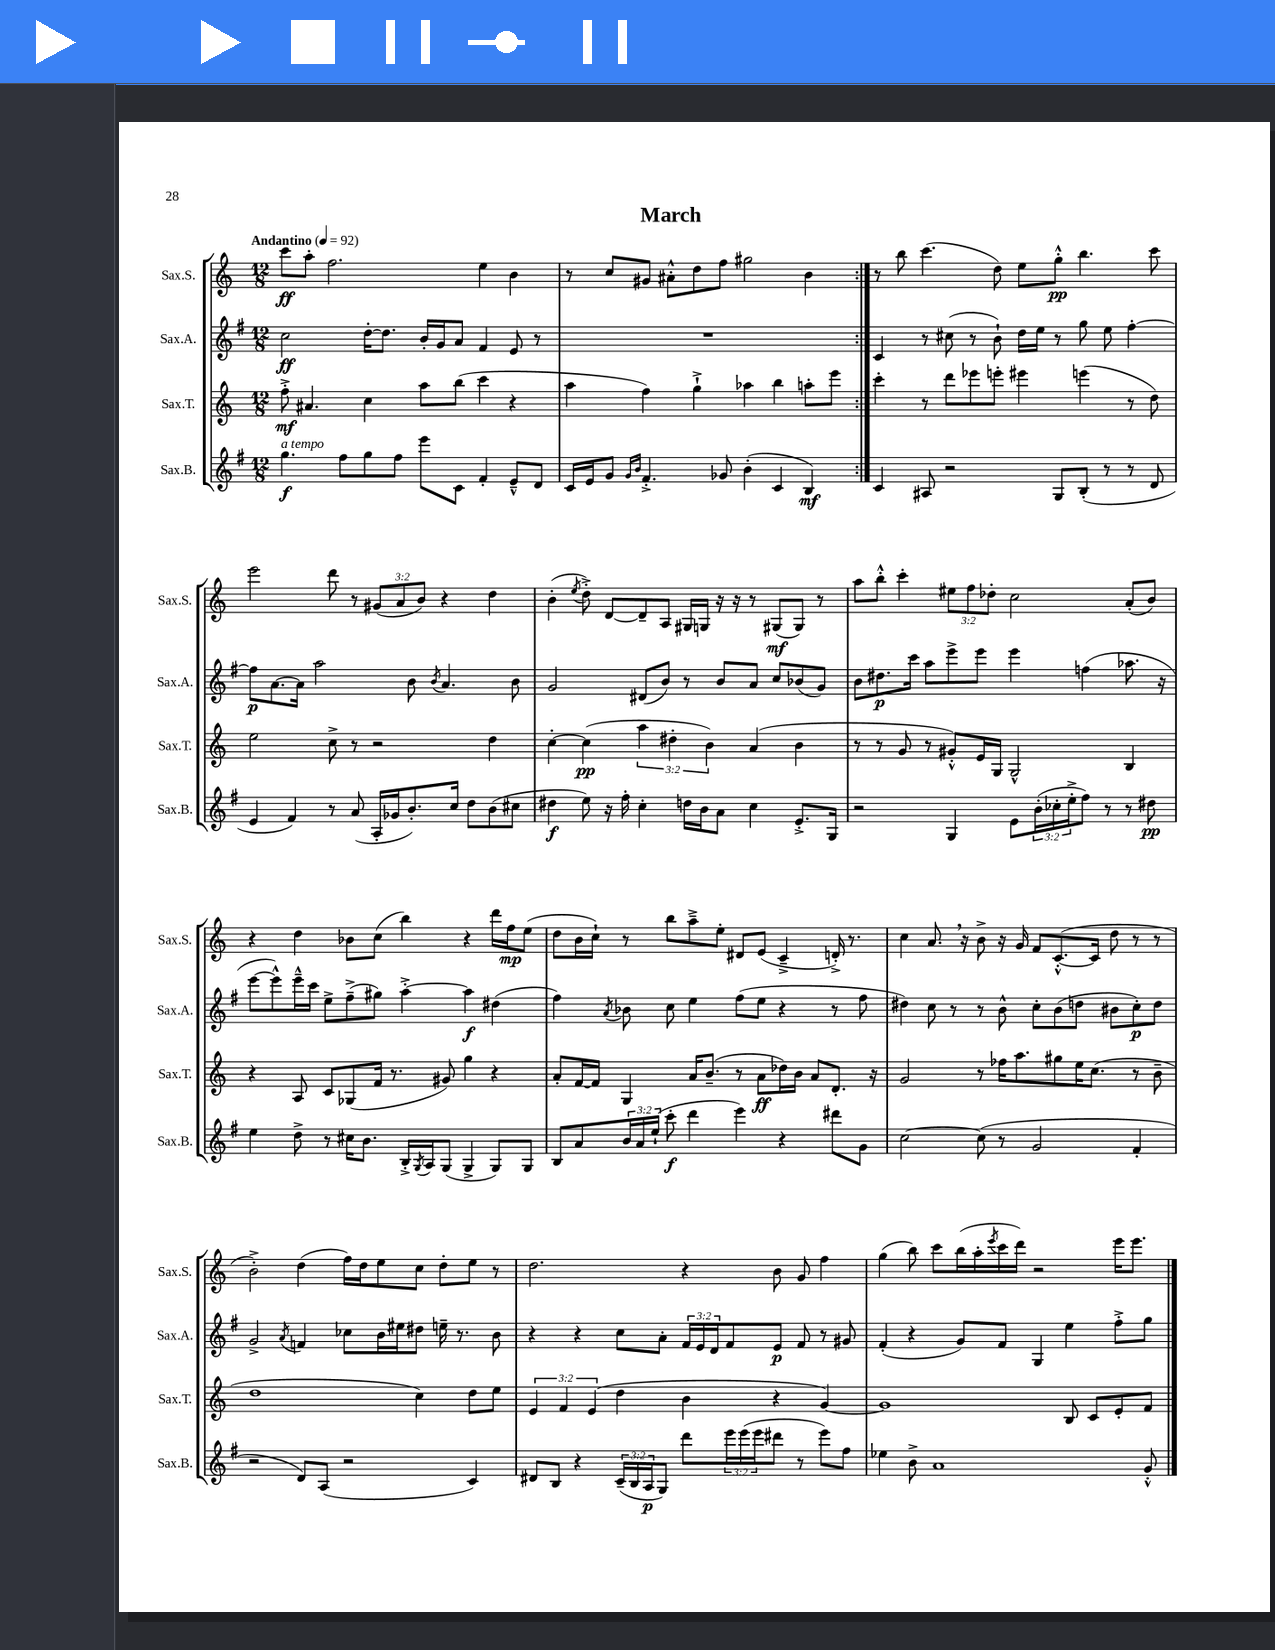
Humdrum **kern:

**kern	**dynam	**kern	**dynam	**kern	**dynam	**kern	**dynam
*part4	*part4	*part3	*part3	*part2	*part2	*part1	*part1
*staff4	*staff4	*staff3	*staff3	*staff2	*staff2	*staff1	*staff1
*I"Sax.B.	*	*I"Sax.T.	*	*I"Sax.A.	*	*I"Sax.S.	*
*I'Sax.B.	*	*I'Sax.T.	*	*I'Sax.A.	*	*I'Sax.S.	*
*clefG2	*	*clefG2	*	*clefG2	*	*clefG2	*
*k[f#]	*	*k[]	*	*k[f#]	*	*k[]	*
*M12/8	*	*M12/8	*	*M12/8	*	*M12/8	*
*MM92	*	*MM92	*	*MM92	*	*MM92	*
=1	=1	=1	=1	=1	=1	=1	=1
!	!	!	!	!	!	!LO:TX:a:B:t=Andantino	!
!LO:TX:a:i:t=a tempo	!	!	!	!	!	!	!
4.gg\	f	8ff'^\	mf	2cc\	ff	8ccc\L	ff
.	.	4.a#X/	.	.	.	8aa'\J	.
.	.	.	.	.	.	2.ff\	.
8ff#\L	.	.	.	.	.	.	.
8gg\	.	4cc\	.	[16dd'\KL	.	.	.
.	.	.	.	8.dd\J]	.	.	.
8ff#\J	.	.	.	.	.	.	.
8eee\L	.	8aa\L	.	16b'/LL	.	.	.
.	.	.	.	16g/J	.	.	.
8c\J	.	(8bb\J	.	8a/J	.	.	.
4f#'/	.	4ccc\	.	4f#/	.	4ee\	.
8e~^^/L	.	4r	.	8e/	.	4b\	.
8d/J	.	.	.	8r	.	.	.
=2	=2	=2	=2	=2	=2	=2	=2
16c/LL	.	4aa\	.	1.r	.	8r	.
16e/J	.	.	.	.	.	.	.
8g/J	.	.	.	.	.	8cc/L	.
16qqg/LL	.	.	.	.	.	.	.
16qqb/JJ	.	.	.	.	.	.	.
4.f#'^/	.	4ff\)	.	.	.	8g#X/J	.
.	.	.	.	.	.	8a#X'^^\L	.
.	.	4gg`^\	.	.	.	8dd\	.
8g-X/	.	.	.	.	.	8ff\J	.
(4b'\	.	4aa-X\	.	.	.	2gg#X\	.
4c/	.	4bb\	.	.	.	.	.
4B/)	mf	8aan'\L	.	.	.	4b\	.
.	.	8eee\J	.	.	.	.	.
=3:|!	=3:|!	=3:|!	=3:|!	=3:|!	=3:|!	=3:|!	=3:|!
4c/	.	4ccc'\	.	4c/	.	8r	.
.	.	.	.	.	.	8bb\	.
8A#X/	.	8r	.	8r	.	(4.ccc\	.
2r	.	8ddd\L	.	(8cc#X\	.	.	.
.	.	8eee-X\	.	8r	.	.	.
.	.	8eeen'\J	.	8b`\)	.	8dd\)	.
.	.	4eee#X\	.	16dd\LL	.	8ee\L	.
.	.	.	.	16ee\JJ	.	.	.
8G/L	.	.	.	8r	.	8gg'^^\J	pp
(8B'/J	.	(4eeen\	.	8gg\	.	4.bb\	.
8r	.	.	.	8ee\	.	.	.
8r	.	8r	.	[4ff#'\	.	.	.
8d/	.	8dd\)	.	.	.	8ccc\	.
!!LO:LB:g=z
=4	=4	=4	=4	=4	=4	=4	=4
4e/	.	2ee\	.	8ff#\L]	p	2eee\	.
.	.	.	.	[8.a\	.	.	.
4f#/)	.	.	.	.	.	.	.
.	.	.	.	16a\Jk]	.	.	.
.	.	.	.	2aa\	.	.	.
8r	.	8cc^\	.	.	.	8ddd\	.
(8a/	.	8r	.	.	.	8r	.
16A'/LL	.	2r	.	.	.	(12g#X/L	.
16g-X/J	.	.	.	.	.	.	.
.	.	.	.	.	.	12a/	.
8.b'/)	.	.	.	8b\	.	.	.
.	.	.	.	.	.	12b/J)	.
.	.	.	.	8qb/	.	.	.
.	.	.	.	4.a/	.	4r	.
16cc/Jk	.	.	.	.	.	.	.
8dd\L	.	.	.	.	.	.	.
(8b\	.	4dd\	.	.	.	4dd\	.
8cc#X\J	.	.	.	8b\	.	.	.
=5	=5	=5	=5	=5	=5	=5	=5
4dd#X\	f	[4cc'\	.	2g/	.	(4b'\	.
.	.	.	.	.	.	8qee/	.
8ee\)	.	(4cc\]	pp	.	.	8dd'^\)	.
16r	.	.	.	.	.	[8d/L	.
16ff#'\	.	.	.	.	.	.	.
4cc'\	.	6aa\	.	(8d#X/L	.	8d~/]	.
.	.	.	.	8b/J)	.	8A/J	.
.	.	6dd#X'\	.	.	.	.	.
16ddn\LL	.	.	.	8r	.	16G#X/LL	.
16b\J	.	.	.	.	.	16Gn/JJ	.
.	.	6b\)	.	.	.	.	.
8a\J	.	.	.	8b/L	.	16r	.
.	.	.	.	.	.	16r	.
4cc\	.	(4a/	.	8a/J	.	8r	.
.	.	.	.	8cc/L	.	(8G#X/L	mf
8.e'^/L	.	4b\	.	(8b-X/	.	8G#/J)	.
.	.	.	.	8g/J)	.	8r	.
16G/Jk	.	.	.	.	.	.	.
=6	=6	=6	=6	=6	=6	=6	=6
2r	.	8r	.	8b\L	.	8aa\L	.
.	.	8r	.	8.dd#X\	p	8bb'^^\J	.
.	.	8g/	.	.	.	4ccc'\	.
.	.	.	.	16ccc\Jk	.	.	.
.	.	8r	.	8aa\L	.	.	.
4G/	.	8g#X'^^/L)	.	8eee^\	.	12ee#X\L	.
.	.	.	.	.	.	12ff\	.
.	.	16e/L	.	8eee\J	.	.	.
.	.	.	.	.	.	12dd-X'\J	.
.	.	16G/JJ	.	.	.	.	.
8e\L	.	2G^^/	.	4eee\	.	2cc\	.
(24b'\L	.	.	.	.	.	.	.
24cc-X'\	.	.	.	.	.	.	.
24ee'^\J	.	.	.	.	.	.	.
8ff#\J)	.	.	.	(4ffn\	.	.	.
8r	.	.	.	.	.	.	.
8r	.	4B/	.	8.aa-X\	.	(8a'/L	.
8dd#X\	pp	.	.	.	.	8b/J)	.
.	.	.	.	16r	.	.	.
!!LO:LB:g=z
=7	=7	=7	=7	=7	=7	=7	=7
4ee\	.	4r	.	[8eee\L	.	4r	.
.	.	.	.	8eee^^\])	.	.	.
8dd^\	.	8A/	.	16eee~^^\L	.	4dd\	.
.	.	.	.	16ccc\JJ	.	.	.
8r	.	8c/L	.	8ee^\L	.	.	.
16cc#X\KL	.	(8G-X/	.	(8ff#~^\	.	8b-X\L	.
8.b\J	.	.	.	.	.	.	.
.	.	16f/Jk	.	8gg#X\J)	.	(8cc\J	.
.	.	8.r	.	.	.	.	.
16B'^/LL	.	.	.	[4aa'^\	.	4bb\)	.
8qG/	.	.	.	.	.	.	.
16A/J	.	.	.	.	.	.	.
(8G/J	.	8g#X/)	.	.	.	.	.
4G^/	.	4gg\	.	4aa\]	f	4r	.
8G/L)	.	4r	.	(4dd#X\	.	16ddd\LL	.
.	.	.	.	.	.	16ff\J	mp
8G/J	.	.	.	.	.	(8ee\J	.
=8	=8	=8	=8	=8	=8	=8	=8
8B/L	.	8a'/L	.	4ff#\)	.	8dd\L	.
8a/	.	[16f/L	.	.	.	16b\L	.
.	.	16f/JJ]	.	.	.	16cc`\JJ)	.
.	.	.	.	8qa/	.	.	.
24b/L	.	4G/	.	8b-X\	.	8r	.
24a/	.	.	.	.	.	.	.
(24ee`/JJ	.	.	.	.	.	.	.
8ccc'\	f	.	.	8cc\	.	8bb\L	.
4ddd\	.	16a/KL	.	4ee\	.	8aa~^\	.
.	.	(8.b~/J	.	.	.	.	.
.	.	.	.	.	.	8ee'\J	.
4eee\)	.	8r	.	(8ff#\L	.	8d#X/L	.
.	.	8a\L	ff	8ee\J	.	(8e/J	.
4r	.	16dd-X\L)	.	4r	.	4c~^/	.
.	.	16b\JJ	.	.	.	.	.
.	.	8a/L	.	.	.	.	.
8ddd#X\L	.	8.d'/J	.	8r	.	16dn'^/)	.
.	.	.	.	.	.	8.r	.
8g\J	.	.	.	8ff#\	.	.	.
.	.	16r	.	.	.	.	.
=9	=9	=9	=9	=9	=9	=9	=9
[2cc\	.	2g/	.	4dd#X\)	.	4cc\	.
.	.	.	.	8cc\	.	8.a,/	.
.	.	.	.	8r	.	.	.
.	.	.	.	.	.	16r	.
(8cc\]	.	8r	.	8r	.	8b^\	.
8r	.	16ff-X\KL	.	8b^^\	.	16r	.
.	.	8.aa\	.	.	.	16g/	.
2g/	.	.	.	8cc'\L	.	8f/L	.
.	.	8gg#X\	.	(8b\	.	([8.c'^^/	.
.	.	16ee\K	.	8ddn\J	.	.	.
.	.	(8.cc\J	.	.	.	16c/Jk]	.
.	.	.	.	8b#X\L	.	8dd\	.
4f#'/	.	8r	.	8cc'\)	p	8r	.
.	.	8b~\	.	8dd\J	.	8r	.
!!LO:LB:g=z
=10	=10	=10	=10	=10	=10	=10	=10
2r	.	1dd	.	2g^/	.	2b'^\)	.
.	.	.	.	8qa/	.	.	.
8d/L)	.	.	.	4fn/	.	(4dd\	.
(8A/J	.	.	.	.	.	.	.
2r	.	.	.	8cc-X\L	.	16ff\LL)	.
.	.	.	.	.	.	16dd\J	.
.	.	.	.	16b\L	.	8ee\	.
.	.	.	.	16ee#X\J	.	.	.
.	.	4cc\)	.	8dd#X\J	.	8cc\J	.
.	.	.	.	16een~\	.	8dd'\L	.
.	.	.	.	8.r	.	.	.
4c/)	.	8dd\L	.	.	.	8ee\J	.
.	.	8ee\J	.	8b\	.	8r	.
=11	=11	=11	=11	=11	=11	=11	=11
8d#X/L	.	6e/	.	4r	.	2.dd\	.
8B/J	.	.	.	.	.	.	.
.	.	6f/	.	.	.	.	.
4r	.	.	.	4r	.	.	.
.	.	(6e/	.	.	.	.	.
(24c~/LL	.	4dd\	.	8cc\L	.	.	.
24B/	.	.	.	.	.	.	.
24A/J	p	.	.	.	.	.	.
8G/J)	.	.	.	8a'\J	.	.	.
8ddd\L	.	4b\	.	24f#/LL	.	4r	.
.	.	.	.	24e/	.	.	.
.	.	.	.	24d/J	.	.	.
24eee\L	.	.	.	8f#/	.	.	.
(24eee\	.	.	.	.	.	.	.
24eee\J	.	.	.	.	.	.	.
8ddd#X\J	.	4r	.	8e/J	p	8b\	.
8r	.	.	.	8f#/	.	8g/	.
8eee\L)	.	[4g/)	.	8r	.	4ff\	.
8ff#\J	.	.	.	8g#X/	.	.	.
=12	=12	=12	=12	=12	=12	=12	=12
4ee-X\	.	1g]	.	(4f#'/	.	(4gg\	.
8b^\	.	.	.	4r	.	8bb\)	.
1a	.	.	.	.	.	8ccc\L	.
.	.	.	.	8g/L)	.	(16bb\L	.
.	.	.	.	.	.	16aa'\	.
.	.	.	.	.	.	8qeee/	.
.	.	.	.	8f#/J	.	16ccc\	.
.	.	.	.	.	.	16ddd\JJ)	.
.	.	.	.	4G/	.	2r	.
.	.	8B/	.	4ee\	.	.	.
.	.	8c/L	.	.	.	.	.
.	.	8e'/	.	8ff#'^\L	.	16eee\KL	.
.	.	.	.	.	.	8.eee\J	.
8g'^^/	.	8f/J	.	8gg\J	.	.	.
==	==	==	==	==	==	==	==
*-	*-	*-	*-	*-	*-	*-	*-
